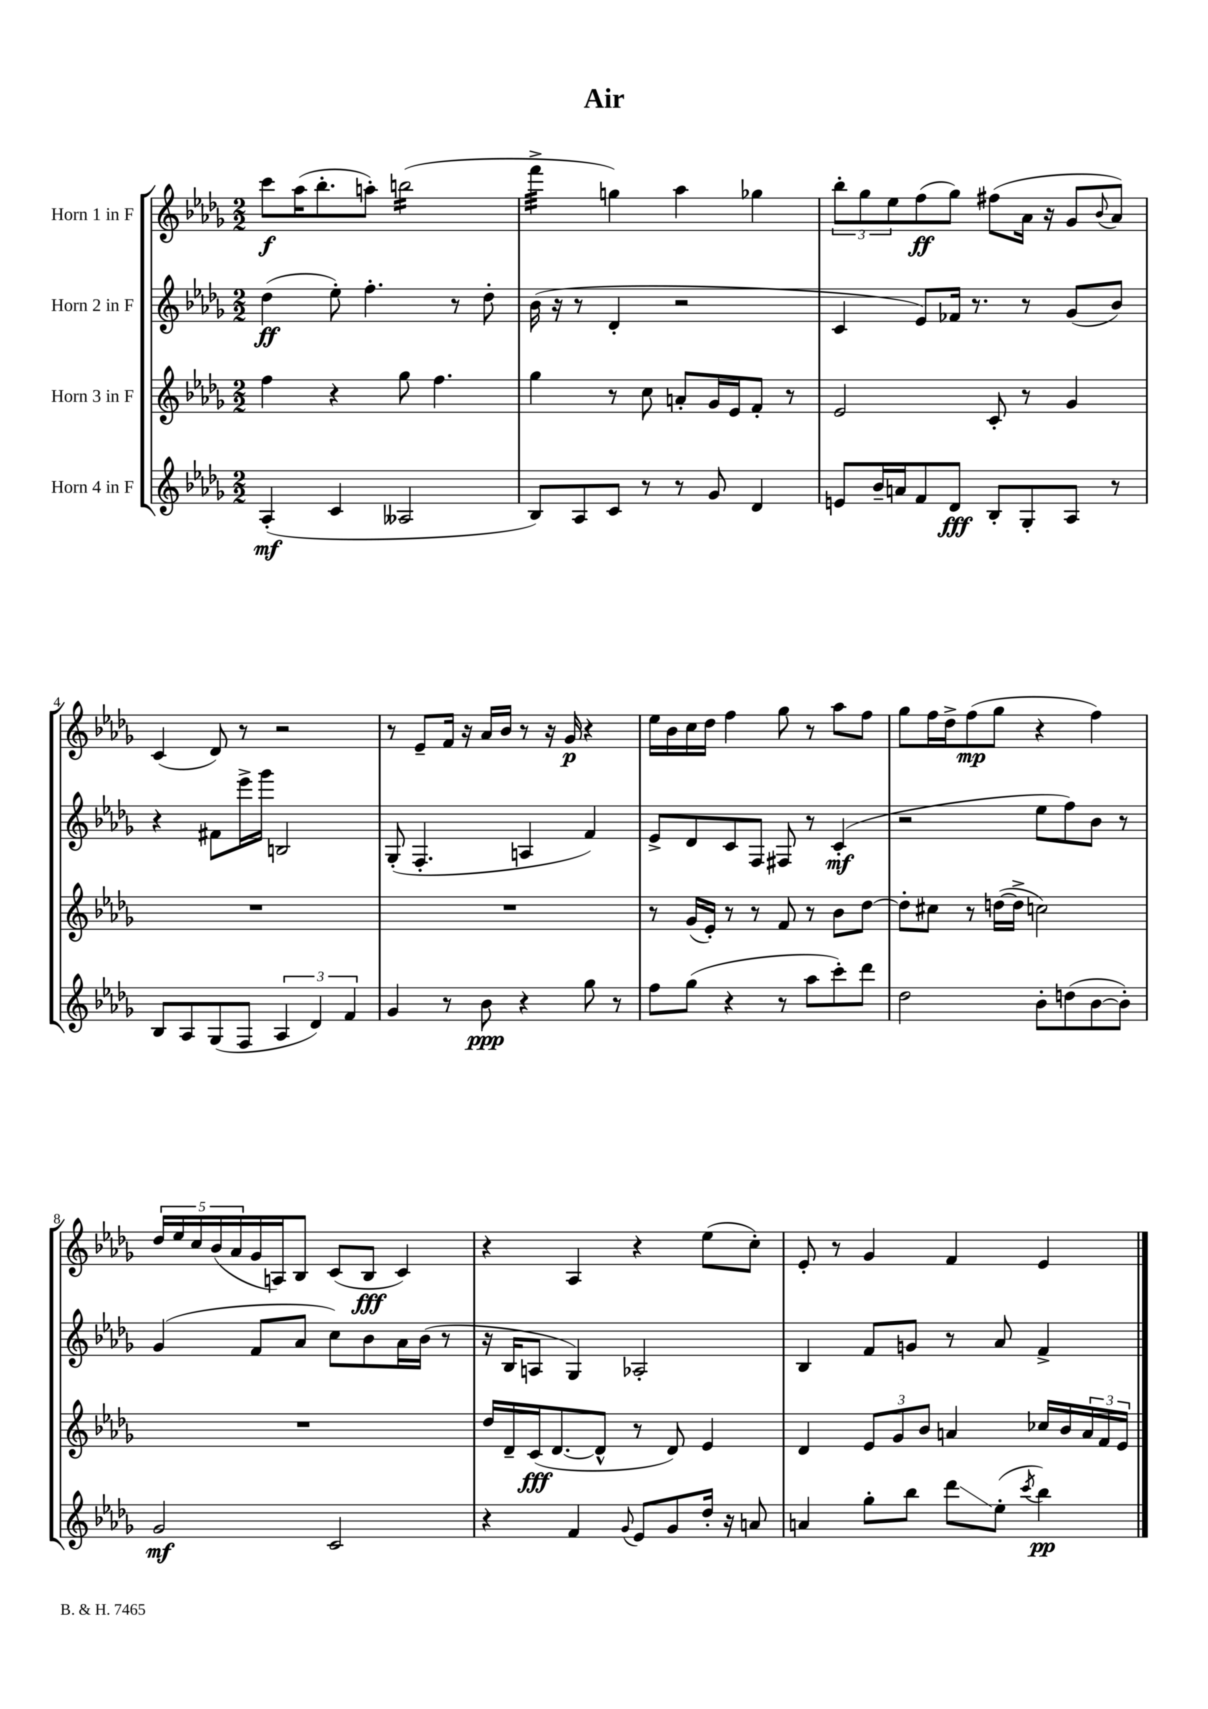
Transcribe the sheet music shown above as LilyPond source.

\header { title = "Air" }
<<
\new StaffGroup <<
\new Staff = "s0" \with { instrumentName = "Horn 1 in F" } {
    \clef treble \key des \major \numericTimeSignature \time 2/2
    c'''8\f aes''16( bes''8.-. a''8-.) b''2:16( |
    f'''4:32-> g''4) aes''4 ges''4 |
    \tuplet 3/2 { bes''8-. ges''8 ees''8 } f''8\ff( ges''8) fis''8( aes'16 r16 ges'8 \appoggiatura { bes'8 } aes'8) |
    c'4( des'8) r8 r2 |
    r8 ees'8-- f'16 r16 aes'16 bes'16 r8 r16 ges'16\p r4 |
    ees''16 bes'16 c''16 des''16 f''4 ges''8 r8 aes''8 f''8 |
    ges''8 f''16 des''16-> f''8\mp( ges''8 r4 f''4) |
    \tuplet 5/4 { des''16 ees''16 c''16 bes'16( aes'16 } ges'16 a16) bes8 c'8( bes8\fff c'4) |
    r4 aes4 r4 ees''8( c''8-.) |
    ees'8-. r8 ges'4 f'4 ees'4 \bar "|." |
}
\new Staff = "s1" \with { instrumentName = "Horn 2 in F" } {
    \clef treble \key des \major \numericTimeSignature \time 2/2
    des''4\ff( ees''8-.) f''4.-. r8 des''8-. |
    bes'16( r16 r8 des'4-. r2 |
    c'4 ees'8) fes'16 r8. r8 ges'8( bes'8) |
    r4 fis'8 ees'''16-> ges'''16 b2 |
    ges8-.( f4.-. a4 f'4) |
    ees'8-> des'8 c'8 f8 fis8 r8 c'4-.\mf( |
    r2 ees''8 f''8) bes'8 r8 |
    ges'4( f'8 aes'8 c''8) bes'8 aes'16 bes'16( r8 |
    r16 bes16 a8 ges4) aes2-. |
    bes4 f'8 g'8 r8 aes'8 f'4-> \bar "|." |
}
\new Staff = "s2" \with { instrumentName = "Horn 3 in F" } {
    \clef treble \key des \major \numericTimeSignature \time 2/2
    f''4 r4 ges''8 f''4. |
    ges''4 r8 c''8 a'8-. ges'16 ees'16 f'8-. r8 |
    ees'2 c'8-. r8 ges'4 |
    R1 |
    R1 |
    r8 ges'16( ees'16-.) r8 r8 f'8 r8 bes'8 des''8~ |
    des''8-. cis''8 r8 d''16~( d''16-> c''2) |
    R1 |
    des''16 des'16-- c'16\fff( des'8.~ des'8-^ r8 des'8) ees'4 |
    des'4 \tuplet 3/2 { ees'8 ges'8 bes'8 } a'4 ces''16 bes'16 \tuplet 3/2 { a'16 f'16 ees'16 } \bar "|." |
}
\new Staff = "s3" \with { instrumentName = "Horn 4 in F" } {
    \clef treble \key des \major \numericTimeSignature \time 2/2
    aes4-.\mf( c'4 aeses2 |
    bes8) aes8 c'8 r8 r8 ges'8 des'4 |
    e'8 bes'16-- a'16 f'8 des'8\fff bes8-. ges8-. aes8 r8 |
    bes8 aes8 ges8( f8 \tuplet 3/2 { aes4 des'4) f'4 } |
    ges'4 r8 bes'8\ppp r4 ges''8 r8 |
    f''8 ges''8( r4 r8 aes''8 c'''8-.) des'''8 |
    des''2 bes'8-. d''8( bes'8~ bes'8-.) |
    ges'2\mf c'2 |
    r4 f'4 \appoggiatura { ges'8 } ees'8 ges'8 des''16-. r16 a'8 |
    a'4 ges''8-. bes''8 des'''8\glissando ees''8-.( \acciaccatura { c'''8 } bes''4\pp) \bar "|." |
}
>>
>>
